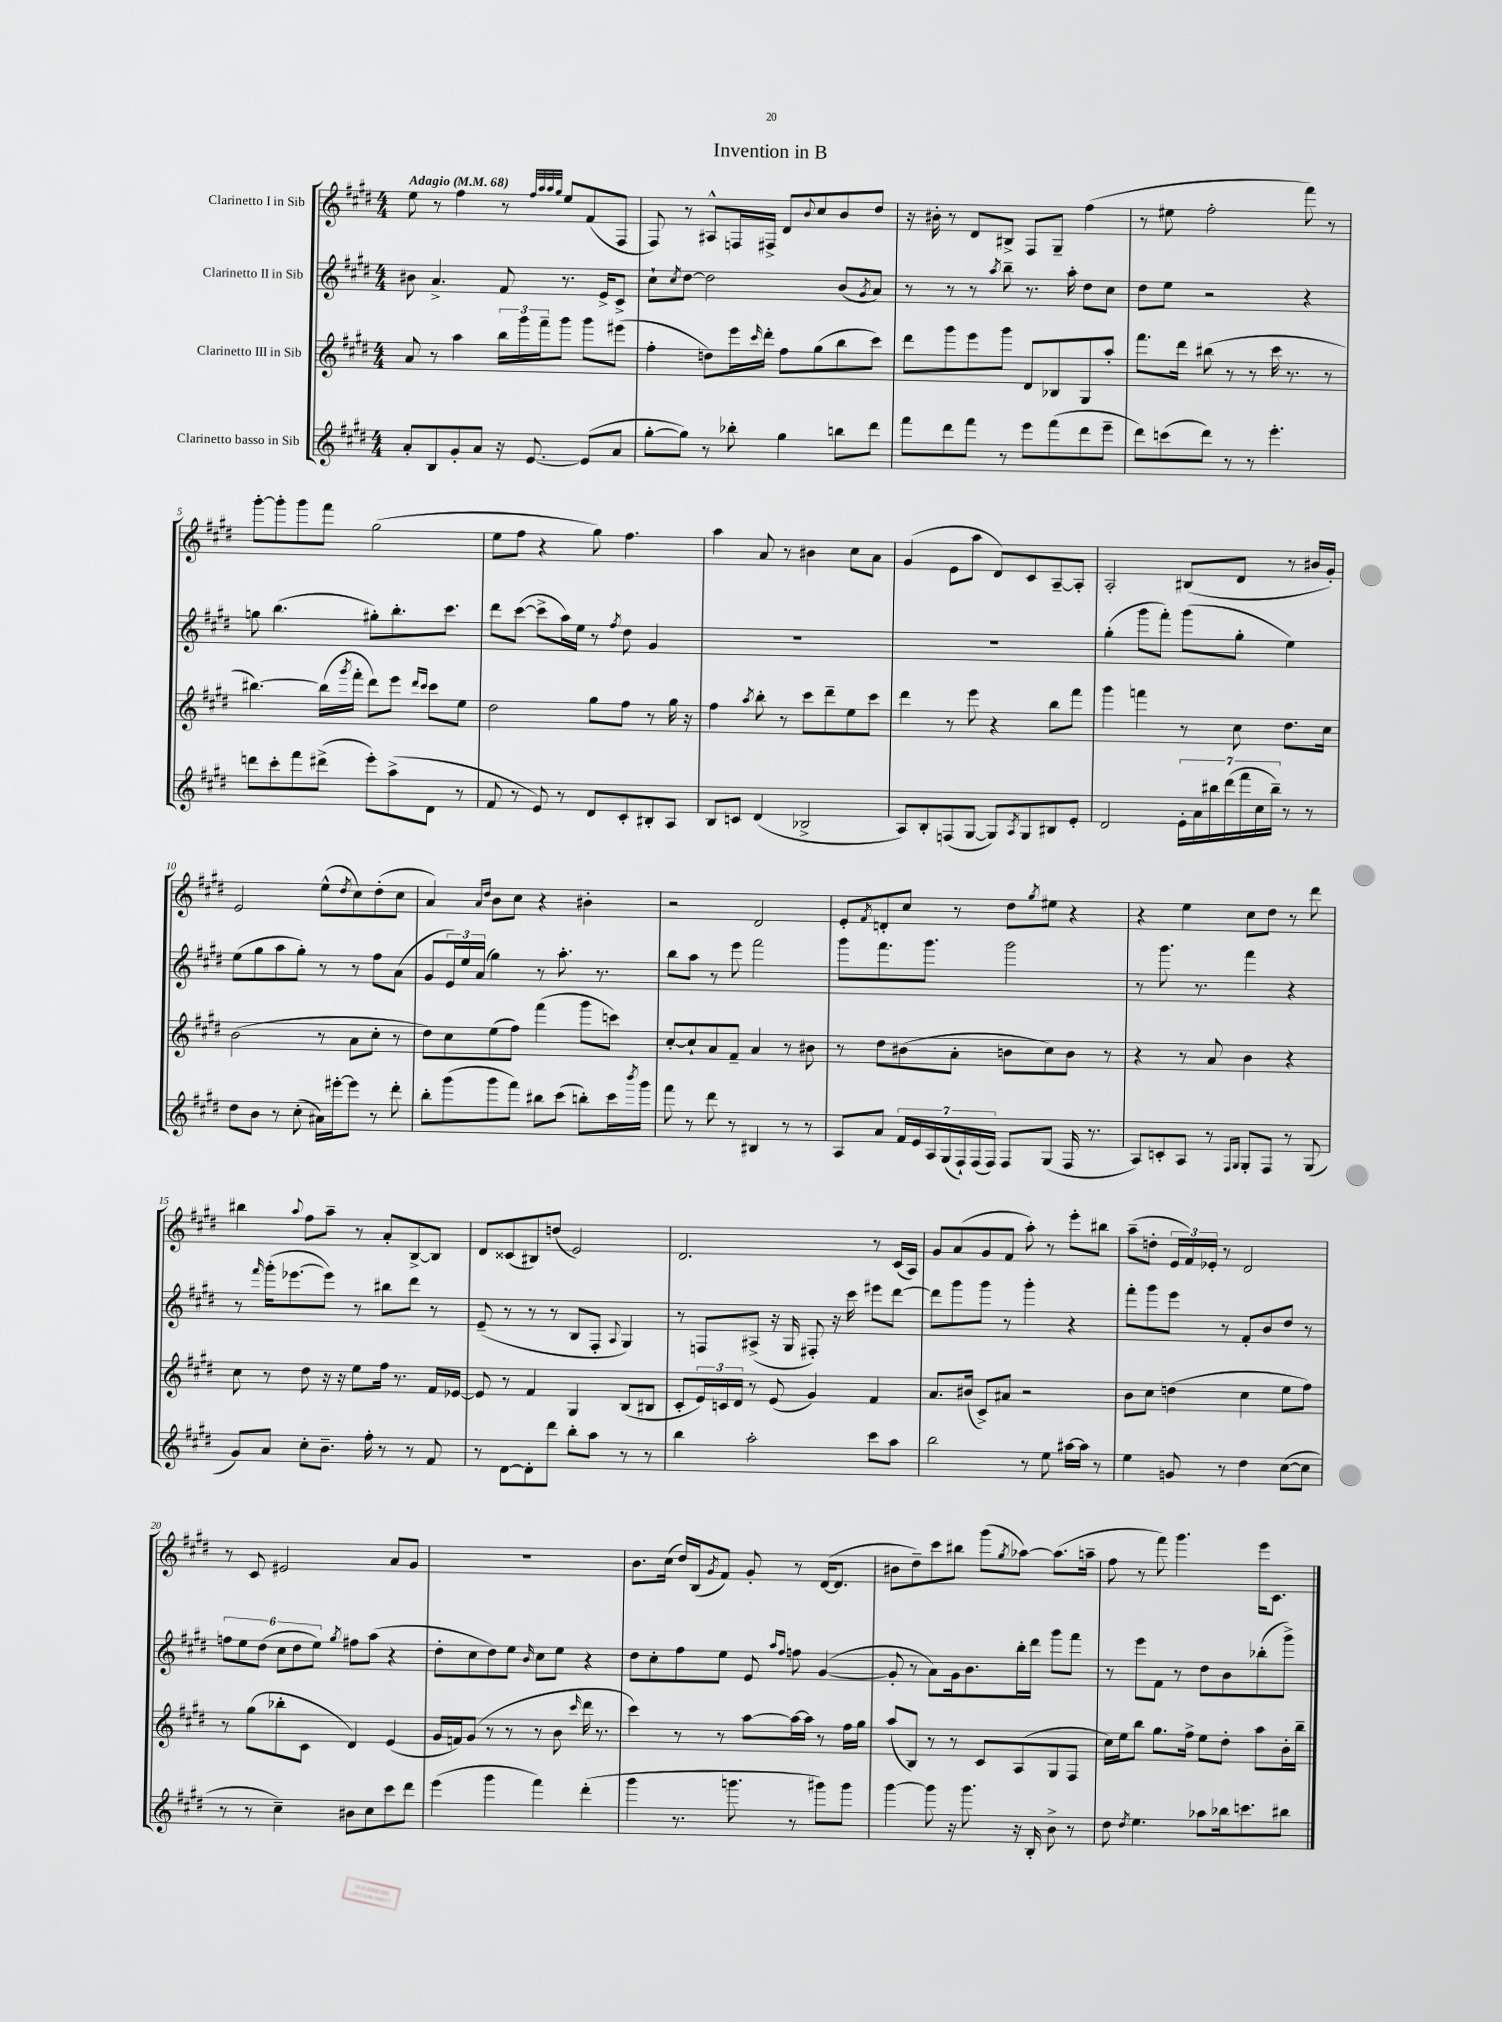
\header { title = "Invention in B" }
<<
\new StaffGroup <<
\new Staff = "s0" \with { instrumentName = "Clarinetto I in Sib" } {
    \clef treble \key e \major \numericTimeSignature \time 4/4 \tempo "Adagio" 4 = 68
    e''8 r8 fis''4 r8 \grace { fis''32 a''32 a''32 gis''32 } e''8 fis'8( fis8 |
    fis8) r8 ais8-^ f16 fis16-> dis'8 \appoggiatura { b'8 } cis''8 b'8 dis''8 |
    r16 bis'16-. r8 dis'8 bis8-> fis8 gis8-- fis''4( |
    r8 eis''8 fis''2-. fis'''8) r8 |
    gis'''8~-. gis'''8-. gis'''8 fis'''8 gis''2( |
    e''8 fis''8 r4 gis''8) fis''4. |
    a''4 a'8 r8 bis'4 cis''8 a'8 |
    gis'4( e'8 a''8 dis'8) cis'8 a8~-- a8-. |
    a2-. bis8( dis'8 r8 bis'16 gis'16-.) |
    e'2 e''8-^( \acciaccatura { dis''8 } cis''8) dis''8-.( cis''8 |
    a'4) \grace { a'16 dis''16 } b'8 cis''8 r4 bis'4-. |
    r2 dis'2 |
    e'8-. \acciaccatura { fis'8 } d'8-. cis''8 r8 dis''8 \acciaccatura { gis''8 } eis''8 r4 |
    r4 e''4 cis''8 dis''8 r8 dis'''8 |
    bis''4 \appoggiatura { a''8 } fis''8 a''8-- r8 a'8-. b8~-> b8 |
    dis'8 cisis'8( bis8) d''8( e'2) |
    dis'2. r8 cis'16( a16) |
    gis'8 a'8( gis'8 fis'8 a''8-.) r8 e'''8-. bis''8 |
    a''8--( d''8-. \tuplet 3/2 { e'16 fis'16) ees'16-. } r8 dis'2 |
    r8 cis'8 eis'2 a'8 gis'8 |
    R1 |
    b'8. cis''16( dis''16) b16( \acciaccatura { gis'8 } fis'8) gis'8-. r8 dis'16~( dis'8. |
    bis'8 dis''8--) cis'''8 bis''8 gis'''8( \acciaccatura { gis''8 } aes''8~) aes''8.( a''16-- |
    fis''8 r8 fis'''8) gis'''4. e'''16 cis'8. \bar "|." |
}
\new Staff = "s1" \with { instrumentName = "Clarinetto II in Sib" } {
    \clef treble \key e \major \numericTimeSignature \time 4/4
    bis'8 a'4.-> fis'8 r8. e'16-> cis'8-> |
    cis''8-! \acciaccatura { cis''8 } dis''8~ dis''2 b'8( \acciaccatura { gis'8 } a'8) |
    r8 r8 r8 \acciaccatura { a''8 } b''8-- r8. a''16-. dis''8 cis''8 |
    dis''8 e''8 r2 r4 |
    g''8 b''4.( gis''8-.) b''8.-. cis'''8. |
    dis'''8 cis'''8~( cis'''8-> a''16) e''16 r8 \acciaccatura { fis''8 } dis''8 gis'4 |
    R1 |
    R1 |
    gis''4-.( gis'''8 fis'''8-.) gis'''8( gis''8-. e''4) |
    e''8( gis''8 a''8 gis''8-.) r8 r8 fis''8 a'8( |
    gis'8 \tuplet 3/2 { e'16) e''16 a'16( } gis''4) r8 a''8.-. r8. |
    b''8 a''8 r8 e'''8 fis'''2 |
    gis'''8 fis'''8. gis'''8. gis'''2 |
    r8 gis'''8. r8. fis'''4 r4 |
    r8 \grace { fis'''16 } gis'''16-.( ees'''8.~ ees'''8) r8 bis''8 dis'''8 r8 |
    e'8--( r8 r8 r8 b8 fis8-. \appoggiatura { a8 } gis4) |
    r8 f8 ais8->( r16 gis16 fis8-.) r16 cis'''16 eis'''8 dis'''8~ |
    dis'''8 gis'''8 gis'''8 r8 gis'''4-. r4 |
    fis'''8-. gis'''8 e'''8 r8 fis'8-. b'8 dis''8 r8 |
    \tuplet 6/4 { f''8 e''8 dis''8( cis''8 dis''8 e''8) } \acciaccatura { gis''8 } fis''8 a''8( r4 |
    dis''8-. cis''8 dis''8) e''8 \grace { b'16 } cis''8 e''8 r4 |
    dis''8 cis''8-. fis''8 e''8 e'8 \grace { a''16 fis''16 } f''8 gis'4~( |
    gis'8-. r8 a'8) gis'16 b'8. b''16-. dis'''16 gis'''8 fis'''8 |
    r8 e'''8 fis'8 r8 dis''8 b'8 bes''8-.( gis'''8->) \bar "|." |
}
\new Staff = "s2" \with { instrumentName = "Clarinetto III in Sib" } {
    \clef treble \key e \major \numericTimeSignature \time 4/4
    a'8 r8 a''4 \tuplet 3/2 { b''16 gis'''16 fis'''16-- } gis'''8 gis'''8 eis'''8( |
    fis''4-. d''8) e'''16 \grace { cis'''16 } dis'''16-. fis''8 gis''8( b''8 cis'''8) |
    dis'''8 gis'''8 e'''8 gis'''8 dis'8 bes8 gis8 a''8-. |
    fis'''8. dis'''16 bis''8( r8 r8 cis'''16 r8. r8 |
    bis''4.~) bis''16( \acciaccatura { gis'''8 } fis'''16-. dis'''8) e'''8 \grace { dis'''16 cis'''16 } cis'''8 e''8 |
    dis''2 gis''8 fis''8 r8 gis''16 r16 |
    fis''4 \acciaccatura { a''8 } b''8-. r8 cis'''8 dis'''8-- e''8 cis'''8 |
    dis'''4 r8 e'''8 r4 b''8 fis'''8 |
    gis'''4 f'''4 r8 cis''8 dis''8. cis''16 |
    b'2( r8 a'8 cis''8-. r8 |
    dis''8) cis''8 e''8( fis''8) fis'''4( gis'''8 c'''8) |
    cis''8~-. cis''8-! a'8 fis'8-- a'4 r8 bis'8 |
    r8 dis''8 bis'8( a'8-. b'8 cis''8) b'8 r8 |
    r4 r8 a'8 b'4 r4 |
    cis''8 r8 dis''8 r16 r16 e''8 fis''16 r8. fis'16 ees'16~ |
    ees'8 r8 fis'4 gis4 b8( bis8 |
    cis'8-. \tuplet 3/2 { e'16) c'16 dis'16 } r8 e'8( gis'4) fis'4 |
    a'8. bis'16( cis'8->) ais'8 r2 |
    b'8 cis''8 d''4( cis''4 e''8 fis''8) |
    r8 gis''8( bes''8-. cis'8 dis'4) e'4( |
    gis'16 f'16) gis'8( r8 r8 r8 b'8 \grace { cis'''16 } dis'''16 r8. |
    cis'''4) r8 r8 a''8~ a''16~ a''16 r8 fis''16 gis''16 |
    a''8( b8) r8 r8 cis'8 a8( gis8 fis8 |
    cis''16) e''16 b''8 gis''8. fis''16-> e''8 dis''8-. a''8 b'16-. b''16-- \bar "|." |
}
\new Staff = "s3" \with { instrumentName = "Clarinetto basso in Sib" } {
    \clef treble \key e \major \numericTimeSignature \time 4/4
    a'8-. b8 gis'8-. a'8 r16 e'8.~ e'8( a'8 |
    gis''8~-. gis''8) r8 bes''8-. gis''4 b''8 dis'''8 |
    fis'''8 dis'''8 fis'''8 r8 e'''8 fis'''8( dis'''8 e'''8-- |
    dis'''8) c'''8( dis'''8) r8 r8 e'''4.-. |
    d'''8 cis'''8-. fis'''8 dis'''8->( e'''8-.) a''8->( dis'8 r8 |
    fis'8 r8 e'8) r8 dis'8 cis'8-. bis8-. a8 |
    b8 c'8 dis'4( bes2-> |
    a8) b8-. f8( gis8~ gis8) \acciaccatura { a8 } gis8 bis8 e'8-. |
    dis'2 \tuplet 7/4 { e'16-. a'16 bis''16 dis'''16( fis'''16 cis''16 bis''16--) } r8 r8 |
    dis''8 b'8 r8 cis''8-.( ais'16) eis'''16~-. eis'''8 r8 dis'''8-. |
    b''8-. gis'''8( gis'''8 fis'''8) bis''8 cis'''8( b''8-.) cis'''16 \acciaccatura { b'''8 } gis'''16 |
    fis'''8 r8 dis'''8 r8 bis4 r8 r8 |
    a8 a'8 \tuplet 7/4 { fis'16 e'16 a16 gis16( fis16-!) fis16( fis16) } fis8 gis8( fis16 r8. |
    a8) c'8-. a8 r8 \grace { fis16 gis16 } gis8-. fis8 r8 gis8( |
    gis'8) a'8 cis''8-. b'8.-- fis''16-. r8 r8 fis'8 |
    r8 dis'8~ dis'8-. dis'''8 b''8-. a''8 r8 r8 |
    b''4 a''2-. cis'''8 a''8 |
    b''2 r8 e''8 ais''16~ ais''16 r8 |
    e''4 g'8 r8 dis''4 cis''8~( cis''8 |
    r8 r8 cis''4--) bis'8 cis''8 cis'''8 dis'''8 |
    e'''4( gis'''4 fis'''4) dis'''4-.( |
    gis'''4 r8. g'''8. r8 gis'''8) gis'''8 |
    gis'''4~ gis'''8 r16 gis'''8. r16 b16-. b'8-> r8 |
    dis''8 \acciaccatura { dis''8 } e''4. aes''8 bes''16 c'''8. bis''8 \bar "|." |
}
>>
>>
